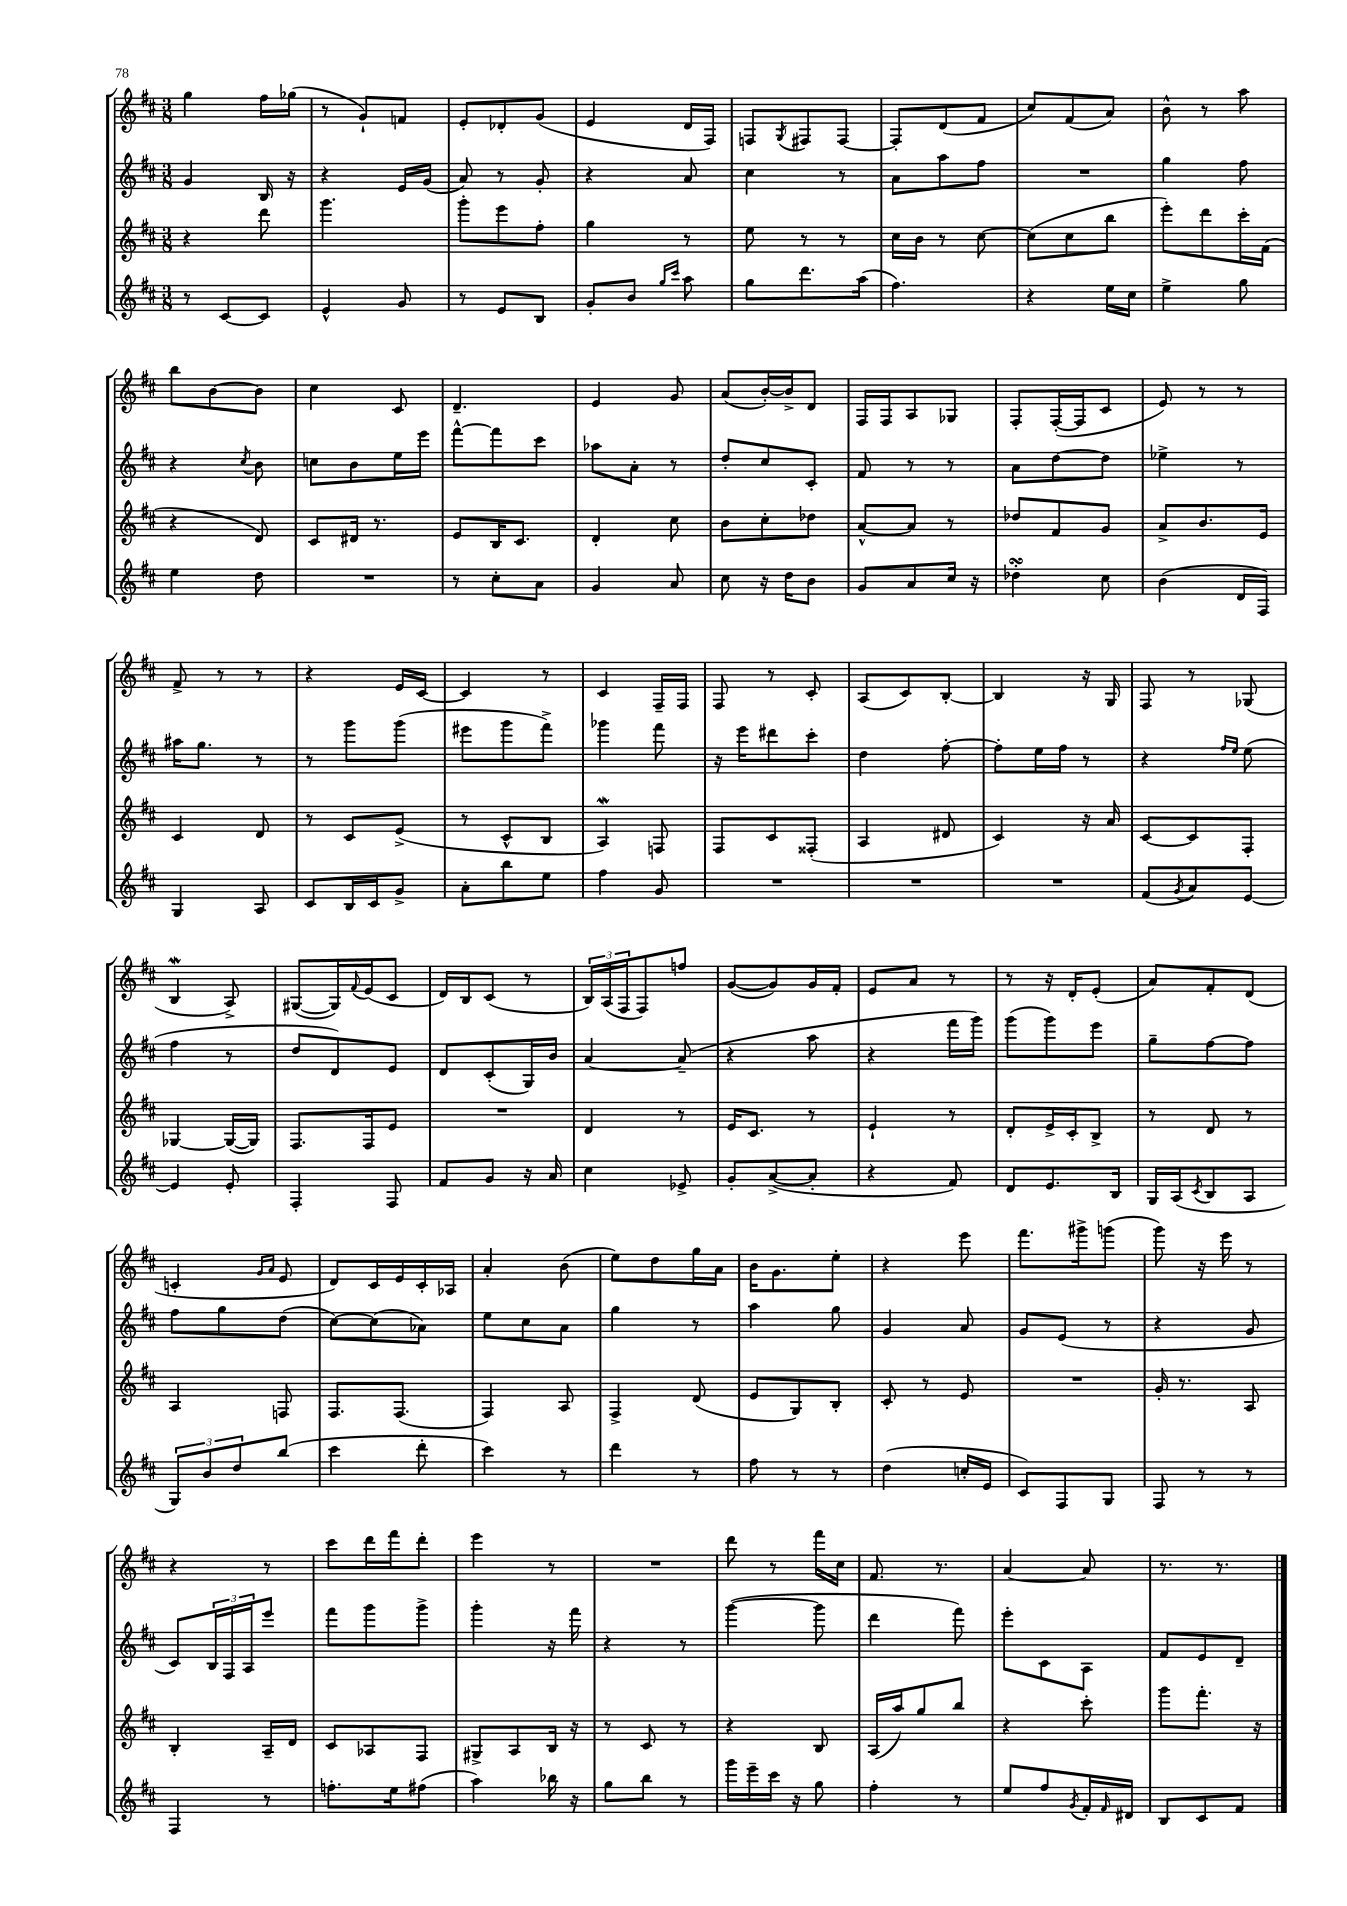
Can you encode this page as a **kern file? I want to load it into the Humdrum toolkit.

**kern	**kern	**kern	**kern
*staff4	*staff3	*staff2	*staff1
*clefG2	*clefG2	*clefG2	*clefG2
*k[f#c#]	*k[f#c#]	*k[f#c#]	*k[f#c#]
*M3/8	*M3/8	*M3/8	*M3/8
8r	4r	4g	4gg
[8c#	.	.	.
8c#]	8ddd	16B	16ff#
.	.	16r	(16gg-
=	=	=	=
4e^^	4.ggg	4r	8r
.	.	.	8g`)
8g	.	16e	8f
.	.	(16g	.
=	=	=	=
8r	8ggg'	8a)	8e'
8e	8eee	8r	8d-'
8B	8ff#'	8g'	(8g
=	=	=	=
8g'	4gg	4r	4e
8b	.	.	.
16qqgg	.	.	.
16qqccc#	.	.	.
8aa	8r	8a	16d
.	.	.	16F#)
=	=	=	=
8gg	8ee	4cc#	8F
.	.	.	8qG
8.ddd	8r	.	8F#
.	8r	8r	[8F#
(16aa	.	.	.
=	=	=	=
4.ff#)	16cc#	8a	8F#']
.	16b	.	.
.	8r	8aa	(8d
.	[8cc#	8ff#	8f#
=	=	=	=
4r	(8cc#]	4.r	8cc#)
.	8cc#	.	(8f#
16ee	8bb	.	8a)
16cc#	.	.	.
=	=	=	=
4ee^	8eee')	4gg	8b^^
.	8ddd	.	8r
8gg	16ccc#'	8ff#	8aa
.	(16f#	.	.
=	=	=	=
4ee	4r	4r	8bb
.	.	.	[8b
.	.	8qcc#	.
8dd	8d)	8b	8b]
=	=	=	=
4.r	8c#	8cc	4cc#
.	16d#	8b	.
.	8.r	.	.
.	.	16ee	8c#
.	.	16eee	.
=	=	=	=
8r	8e	[8fff#^^	4.d~
8cc#'	16B	8fff#]	.
.	8.c#	.	.
8a	.	8ccc#	.
=	=	=	=
4g	4d'	8aa-	4e
.	.	8a'	.
8a	8cc#	8r	8g
=	=	=	=
8cc#	8b	8dd'	(8a
16r	8cc#'	8cc#	[16b')
16dd	.	.	16b^]
8b	8dd-	8c#'	8d
=	=	=	=
8g	[8a^^	8f#	16F#
.	.	.	16F#
8a	8a]	8r	8A
16cc#	8r	8r	8G-
16r	.	.	.
=	=	=	=
4dd-'	8dd-	8a	8F#'
.	8f#	[8dd	([16F#'
.	.	.	16F#]
8cc#	8g	8dd]	8c#
=	=	=	=
(4b	8a^	4ee-^	8e)
.	8.b	.	8r
16d	.	8r	8r
16F#)	16e	.	.
=	=	=	=
4G	4c#	16aa#	8f#^
.	.	8.gg	.
.	.	.	8r
8A	8d	8r	8r
=	=	=	=
8c#	8r	8r	4r
16B	8c#	8ggg	.
16c#	.	.	.
8g^	(8e^	(8ggg	16e
.	.	.	[16c#
=	=	=	=
8a'	8r	8eee#	4c#]
8bb	8c#^^	8ggg	.
8ee	8B	8fff#^)	8r
=	=	=	=
4ff#	4A)	4ggg-	4c#
8g	8F	8fff#	16F#~
.	.	.	16F#
=	=	=	=
4.r	8F#	16r	8F#
.	.	16eee	.
.	8c#	8ddd#	8r
.	(8F##'	8ccc#'	8c#'
=	=	=	=
4.r	4A	4dd	(8A
.	.	.	8c#)
.	8d#	[8ff#'	[8B'
=	=	=	=
4.r	4c#)	8ff#']	4B]
.	.	16ee	.
.	.	16ff#	.
.	16r	8r	16r
.	16a	.	16G
=	=	=	=
(8f#	[8c#	4r	8F#
8qg	.	.	.
8a)	8c#]	.	8r
.	.	16qqff#	.
.	.	16qqee	.
[8e	8F#'	(8ee	(8G-
=	=	=	=
4e]	[4G-	4ff#	4B
8e'	(16G-_	8r	8A^)
.	16G-])	.	.
=	=	=	=
4F#'	8.F#	8dd	([8G#
.	.	8d)	16G#])
.	.	.	8qqf#
.	16F#	.	(16e
8F#	8e	8e	8c#
=	=	=	=
8f#	4.r	8d	16d)
.	.	.	16B
8g	.	(8c#'	(8c#
16r	.	16G)	8r
16a	.	16b	.
=	=	=	=
4cc#	4d	[4a	24B)
.	.	.	(24A
.	.	.	24F#
.	.	.	8F#)
8e-^	8r	(8a~]	8ff
=	=	=	=
8g'	16e	4r	([8g
.	8.c#	.	.
([8a^	.	.	8g])
8a']	8r	8aa	16g
.	.	.	16f#'
=	=	=	=
4r	4e`	4r	8e
.	.	.	8a
8f#)	8r	16fff#	8r
.	.	16ggg)	.
=	=	=	=
8d	8d'	(8ggg	8r
8.e	16e^	8ggg)	16r
.	16c#'	.	16d'
.	8B^	8eee	(8e'
16B	.	.	.
=	=	=	=
16G	8r	8gg~	8a)
(16A	.	.	.
8qc#	.	.	.
8B	8d	[8ff#	8f#'
8A	8r	8ff#]	(8d
=	=	=	=
12G)	4A	8ff#	4c'
12b	.	.	.
.	.	8gg	.
12dd	.	.	.
.	.	.	16qqg
.	.	.	16qqa
(8bb	8F	(8dd	8e
=	=	=	=
4ccc#	8.F#	[8cc#)	8d)
.	.	(8cc#]	16c#
.	(8.F#	.	16e
8ddd'	.	8a-)	16c#'
.	.	.	16A-
=	=	=	=
4ccc#)	4F#)	8ee	4a'
.	.	8cc#	.
8r	8A	8a	(8b
=	=	=	=
4ddd	4F#^	4gg	8ee)
.	.	.	8dd
8r	(8d	8r	16gg
.	.	.	16a
=	=	=	=
8ff#	8e	4aa	16b
.	.	.	8.g
8r	8G)	.	.
8r	8B'	8gg	8ee'
=	=	=	=
(4dd	8c#'	4g	4r
.	8r	.	.
16cc'	8e	8a	8eee
16e	.	.	.
=	=	=	=
8c#)	4.r	8g	8.fff#
8F#	.	(8e	.
.	.	.	16ggg#^
8G	.	8r	(8ggg
=	=	=	=
8F#	16g'	4r	8ggg)
.	8.r	.	.
8r	.	.	16r
.	.	.	16eee
8r	8A	8g	8r
=	=	=	=
4F#	4B'	8c#)	4r
.	.	24B	.
.	.	24F#	.
.	.	24A	.
8r	16A~	8eee	8r
.	16d	.	.
=	=	=	=
8.ff'	8c#	8fff#	8ccc#
.	8A-	8ggg	16ddd
16ee	.	.	16fff#
(8ff#	8F#	8ggg^	8ddd'
=	=	=	=
4aa)	8G#^	4ggg'	4eee
.	8A	.	.
16bb-	16B	16r	8r
16r	16r	16fff#	.
=	=	=	=
8gg	8r	4r	4.r
8bb	8c#	.	.
8r	8r	8r	.
=	=	=	=
16ggg	4r	([4ggg	8ddd
16eee~	.	.	.
16ccc#	.	.	8r
16r	.	.	.
8gg	8B	8ggg]	16fff#
.	.	.	16cc#
=	=	=	=
4ff#'	(16A	4ddd	8.f#
.	16aa)	.	.
.	8gg	.	.
.	.	.	8.r
8r	8bb	8fff#)	.
=	=	=	=
8ee	4r	8eee'	[4a
8ff#	.	8c#	.
8qg	.	.	.
16f#'	8ccc#'	8A	8a]
16qqf#	.	.	.
16d#	.	.	.
=	=	=	=
8B	8ggg	8f#	8.r
8c#	8.fff#'	8e	.
.	.	.	8.r
8f#	.	8d~	.
.	16r	.	.
==	==	==	==
*-	*-	*-	*-
